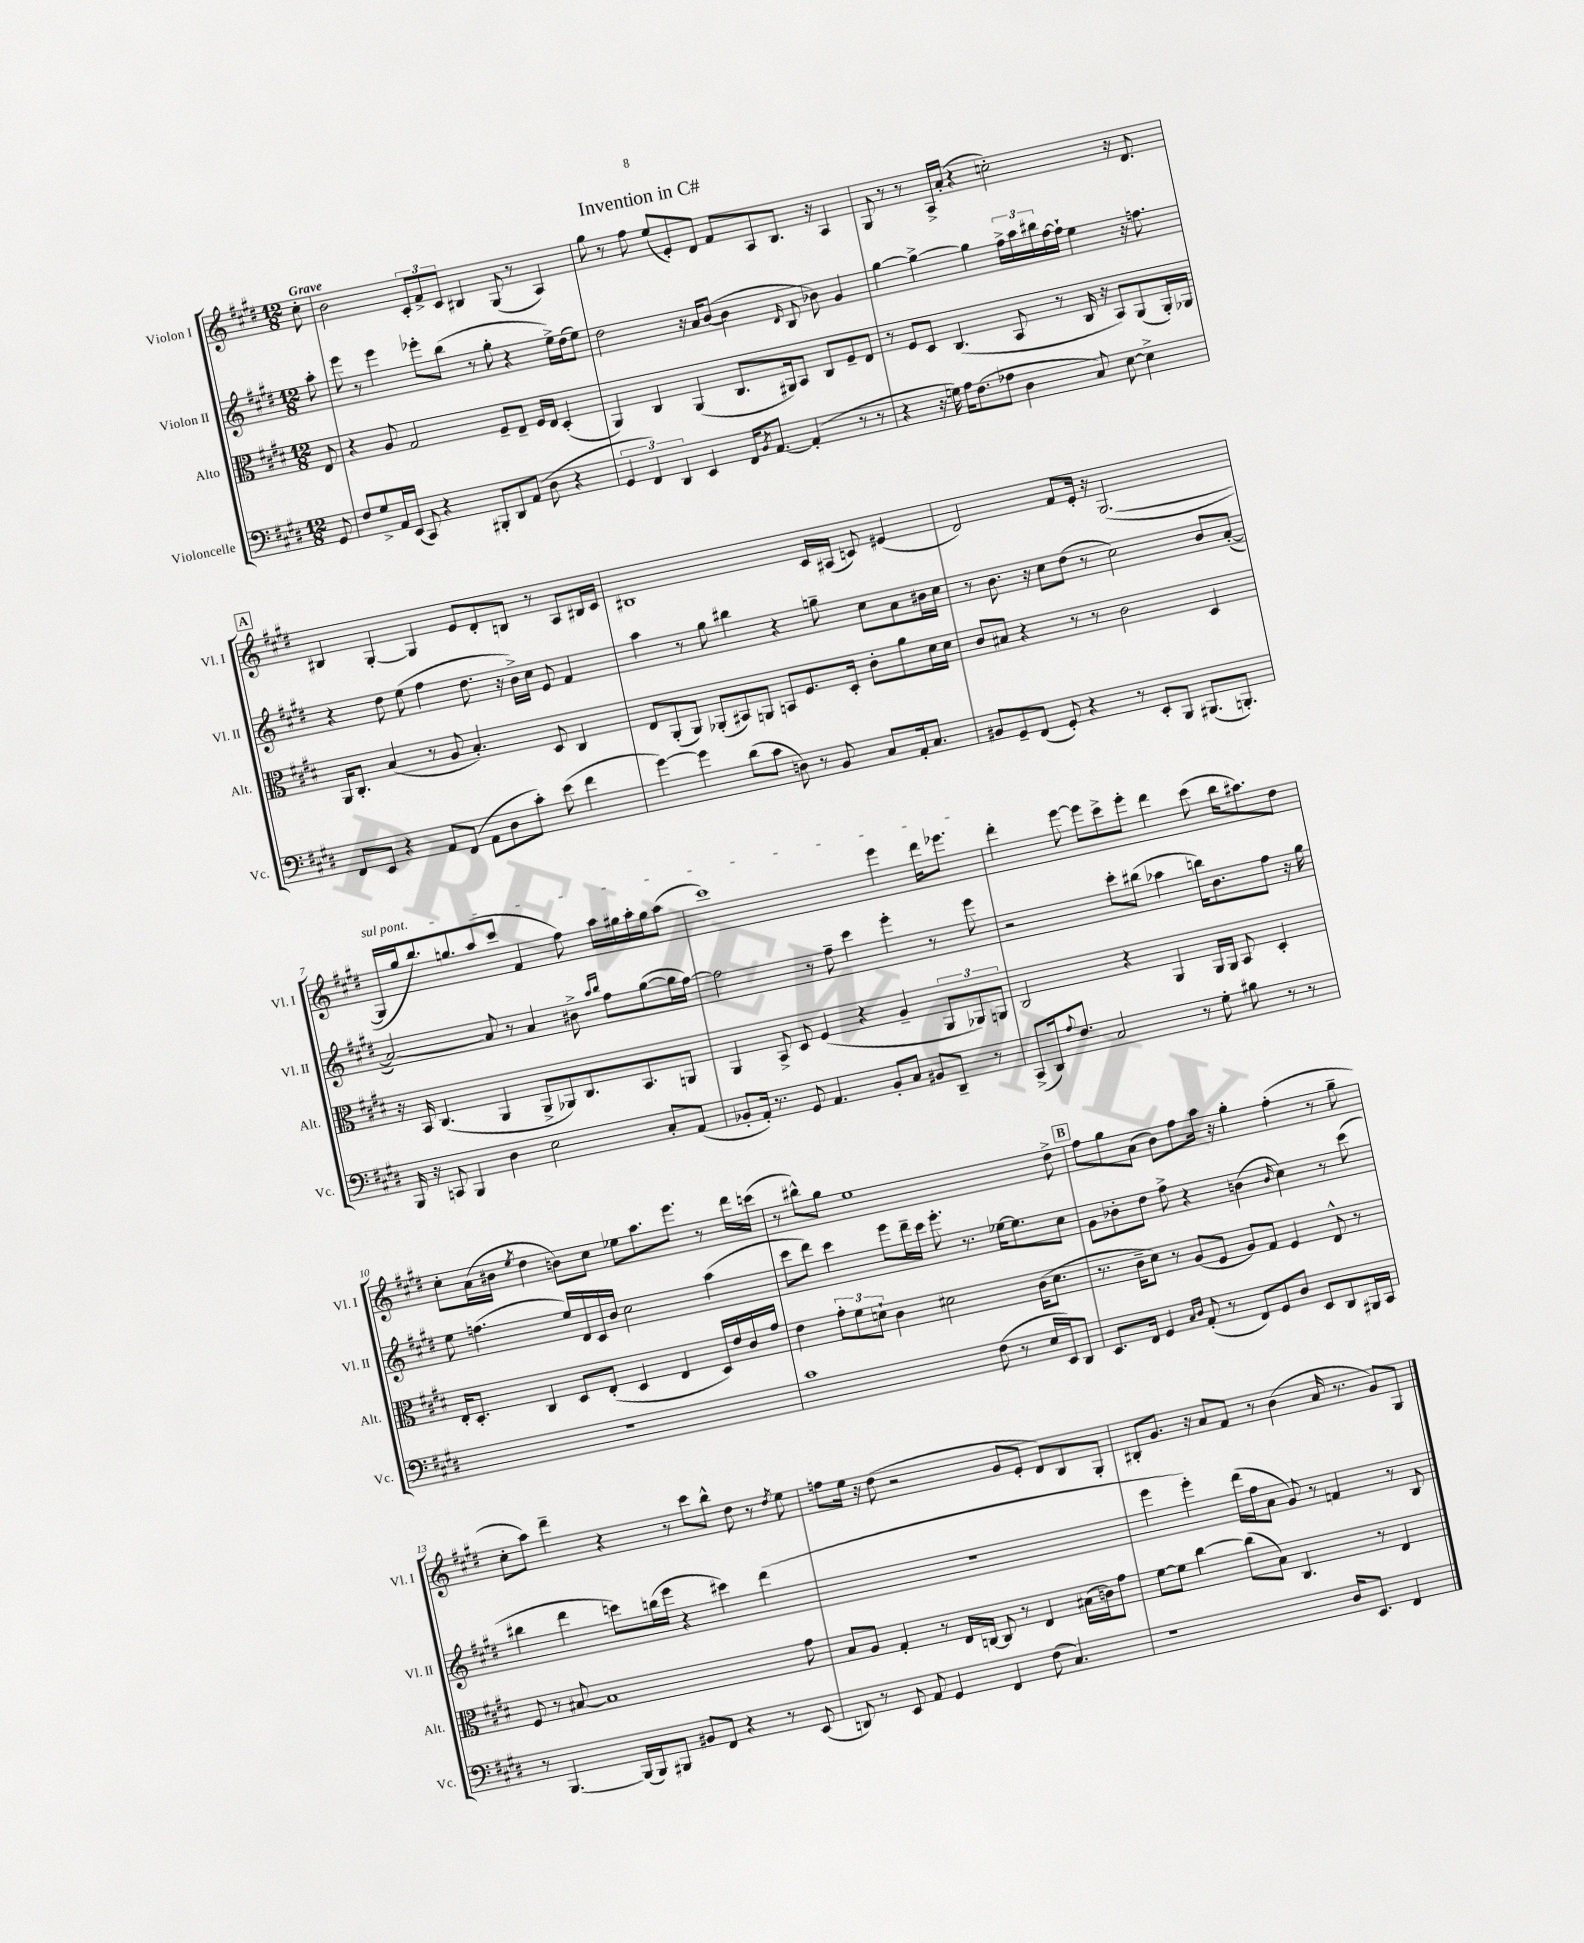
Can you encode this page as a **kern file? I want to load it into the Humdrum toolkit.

**kern	**kern	**kern	**kern
*staff4	*staff3	*staff2	*staff1
*clefF4	*clefC3	*clefG2	*clefG2
*k[f#c#g#d#]	*k[f#c#g#d#]	*k[f#c#g#d#]	*k[f#c#g#d#]
*M12/8	*M12/8	*M12/8	*M12/8
8GG#	8E	8aa'	8cc#'
=	=	=	=
8F#	4r	8eee	2b
8G#^	.	8r	.
16AA	8A	4eee	.
(16EE	.	.	.
8CC#)	2G#	.	.
4r	.	8eee-'	12c#'
.	.	.	12f#^
.	.	(8bb	.
.	.	.	12c#
8BBB#'	.	8r	4B#
8DD#	8F#~	8gg#'	.
(8AA	8E~	4r	(8G#
8D#	16F#	.	8r
.	16E	.	.
4r	(4D#'	16ee^)	4A)
.	.	(16dd#	.
.	.	8ee)	.
=	=	=	=
6GG#	4AA)	2dd#	8gg#
.	.	.	8r
6FF#)	.	.	.
.	4C#	.	8ff#
6DD#	.	.	.
.	.	.	(8ee
4EE	(4AA	16r	8e')
.	.	16a	.
.	.	([8b	8d#
16FF#	8.C#	4b]	8f#
8qBB	.	.	.
[8.AA	.	.	.
.	.	.	8A
.	16AA#)	.	.
.	.	16qqd#	.
(4AA']	8BB	8B	8.B
.	8C#	8b-)	.
.	.	.	16r
8r	8F#~	4g#	4A
8r	8E	.	.
=	=	=	=
4r	8r	[4gg#	8G#
.	8F#	.	8r
16r	8D#	4gg#^_	8r
16G)	.	.	.
16A	(4.C#	.	16A^
(8.F#	.	.	(16a'
.	.	4gg#]	4r
8A-	.	.	.
4D#	8BB	24ff#^	2cc')
.	.	24aa	.
.	.	24bb#	.
.	8r	[16ff#	.
.	.	16ff#`]	.
8C#)	16C#	4ee	.
.	16r	.	.
[8E	8BB)	.	.
4E^]	(8AA	16r	16r
.	.	8.ff	8.d#
.	16AA')	.	.
.	16AA-	.	.
=	=	=	=
8FF#	16AA	4r	4B#
.	8.C#'	.	.
8EE	.	.	.
4r	(4B	8dd#	[4G#'
.	.	(8ee	.
8AA	8r	4ff#	4G#]
(8FF#	8A	.	.
8AA	4.B')	8.dd#	8e
8D#	.	.	8d#'
.	.	16r	.
8c#')	.	16b^)	8B
.	.	16cc#	.
(8e	8D#	8e	8r
4f#	4C#	4f#	8A
.	.	.	16B#
.	.	.	16c#
=	=	=	=
[4g#)	8E	4aa	1B#
.	(8AA'	.	.
4g#]	8AA)	8r	.
.	(8AA-'	8gg#	.
(8d#	8BB#)	4bb#	.
8c#	8AA	.	.
8D)	8BB	4r	.
8r	8.F#	.	.
8BB	.	8gg~	16c#
.	16D#'	.	(16A#
8C#	8c#'	8cc#	8c)
16AA'	8a	8a	(4e#
8.C#	.	.	.
.	16d#	16b#	.
.	16d#	16cc#	.
=	=	=	=
8BB#	8c#	8r	2d#)
8GG#~	8B#	8.b	.
(8FF#	4r	.	.
.	.	16r	.
8GG#')	.	8cc#	.
4r	8r	(8dd#	8f#
.	8r	8r	16e'
.	.	.	16r
8r	2c#	2cc#)	([2.G#
8EE'	.	.	.
8BBB	.	.	.
(8.BBB#	.	.	.
.	4D#	8b	.
8.BBB')	.	.	.
.	.	([8a'	.
=	=	=	=
16BBB	16r	2a_)	16G#]
16r	16BB	.	16gg#
8CC	(4.C#	.	8.bb)
4BBB	.	.	.
.	.	.	8.gg
4D#	4AA	8a]	(8aa
.	.	8r	8ccc#
2E	8AA^	4a	4f#
.	8AA-)	.	.
.	8.C#	8b#^	8ff#)
.	.	16qqaa	.
.	.	16qqbb	.
.	.	8ff#	16aa
.	8.BB	.	16gg#
8C#'	.	([8gg#	16aa'
.	.	.	16gg#
(8AA	8AA	16gg#]	(8aa
.	.	[16ff#)	.
=	=	=	=
8BB-'	4AA	2ff#]	1ccc#)
16AA')	.	.	.
8.r	.	.	.
.	8BB^	.	.
8GG#	8D#	.	.
4.AA	(4F#	8r	.
.	.	8ff#~	.
.	4r	4ccc#	.
8BB-'	.	.	.
8C#	4A~	4eee'	4eee
8BB#	.	.	.
8DD#~	12AA	8r	16ddd#
.	.	.	8.eee-
.	12AA-)	.	.
8r	.	8eee	.
.	12AA	.	.
=	=	=	=
(8CC#^	2C#	2r	4ddd#'
16DD#)	.	.	.
8qqA	.	.	.
8.F#	.	.	.
.	.	.	[8eee
2C#	.	.	8eee]
.	4r	8ccc#'	8ccc#^
.	.	(8bb#	8eee'
.	4AA	4aa-	4ddd#
8r	.	.	.
8G#'	16AA	16bb)	(8ccc#
.	16AA	8.b	.
8B#	8BB	.	16bb
.	.	.	8.aa#)
8r	4D#'	8ff#	.
8r	.	16r	8dd#
.	.	16gg#	.
=	=	=	=
1.r	16E'	8ee	8cc#'
.	8.D#'	.	.
.	.	(4.ff	(16a
.	.	.	16b#
.	.	.	8qee
.	4C#	.	4dd#
.	8D#	16ee)	8b)
.	.	16d#	.
.	(8E'	16c#	8cc#
.	.	16b	.
.	4D#	2cc#	8ee-
.	.	.	8.aa
.	4E	.	.
.	.	.	8.eee
.	16D#)	(4aa	8r
.	16e	.	.
.	16c#	.	16ddd#
.	16g#	.	(16ccc
=	=	=	=
1c#	4e	8ccc#	8r
.	.	8ddd#)	8bb#^^)
.	12g#'	4ccc#	8gg#
.	12f#	.	.
.	.	.	1ee
.	12d`	.	.
.	4c#	8eee	.
.	.	16ddd#~	.
.	.	16ccc#	.
.	2d#	8.eee'	.
.	.	8.r	.
(8F#	.	.	.
8r	.	[16ee-	.
.	.	8.ee-]	.
16E	(16c#	.	.
16EE)	8.d#	.	.
8DD#	.	8cc#	8dd#^
=	=	=	=
8.EE	8.r	8g#	8ff#
.	.	8b-'	8gg#
16FF#	16c#~	.	.
4GG#	8d#)	8dd#	(8a
.	8r	8ff#^	8b)
16qqC#	.	.	.
16qqD#	.	.	.
(8AA'	(8A	4r	8ff#
8r	8F#	.	16aa
.	.	.	16r
8FF#)	8A)	(4b	4gg#'
8GG#	8G#	.	.
.	.	16qqb	.
8D#	4F#	4cc#)	(4ff#'
8EE	.	.	.
8DD#	8E^^	8r	8r
16BBB#	8r	(8ccc#	8gg#~
16CC#	.	.	.
=	=	=	=
8r	8F#	4bb#	8cc#'
[4.BBB	8r	.	8aa)
.	[8B#	4ddd#	4ddd#~
.	1B#]	.	.
(16BBB]	.	8ccc)	4r
16BBB)	.	.	.
8BBB#	.	(16bb	.
.	.	16eee	.
8BB#	.	4r	8r
8FF#	.	.	8ccc#
4r	.	4ccc#)	8bb^^
.	.	.	8dd#
8r	.	(4ddd#	8r
.	.	.	8qdd#
(8EE	8g#	.	8ee
=	=	=	=
8DD)	8B	1.r	8ff
8r	8A	.	16ee
.	.	.	16r
8EE	4G#'	.	(8dd#
8AA	.	.	2r
4GG#	8r	.	.
.	16E	.	.
.	[16C	.	.
4FF#	8C]	.	.
.	8r	.	8g#
(8F#	4E	.	8e'
4.C#)	.	.	8d#)
.	(16B#	.	8B
.	16c)	.	.
.	8g#	.	8G#'
=	=	=	=
1r	[8f#	4eee	8B#'
.	8f#]	.	8.g#
.	[4cc#	4eee')	.
.	.	.	16r
.	.	.	8a
.	(8cc#]	(16ddd#	8f#
.	.	16ff#	.
.	8B)	8a	8r
.	4.C#	8g#)	(4b
.	.	8r	.
16D#	.	4f	16a
8.EE	.	.	8.r
.	8r	.	.
4FF#	4E	8r	8g#)
.	.	8B	8G#
==	==	==	==
*-	*-	*-	*-
